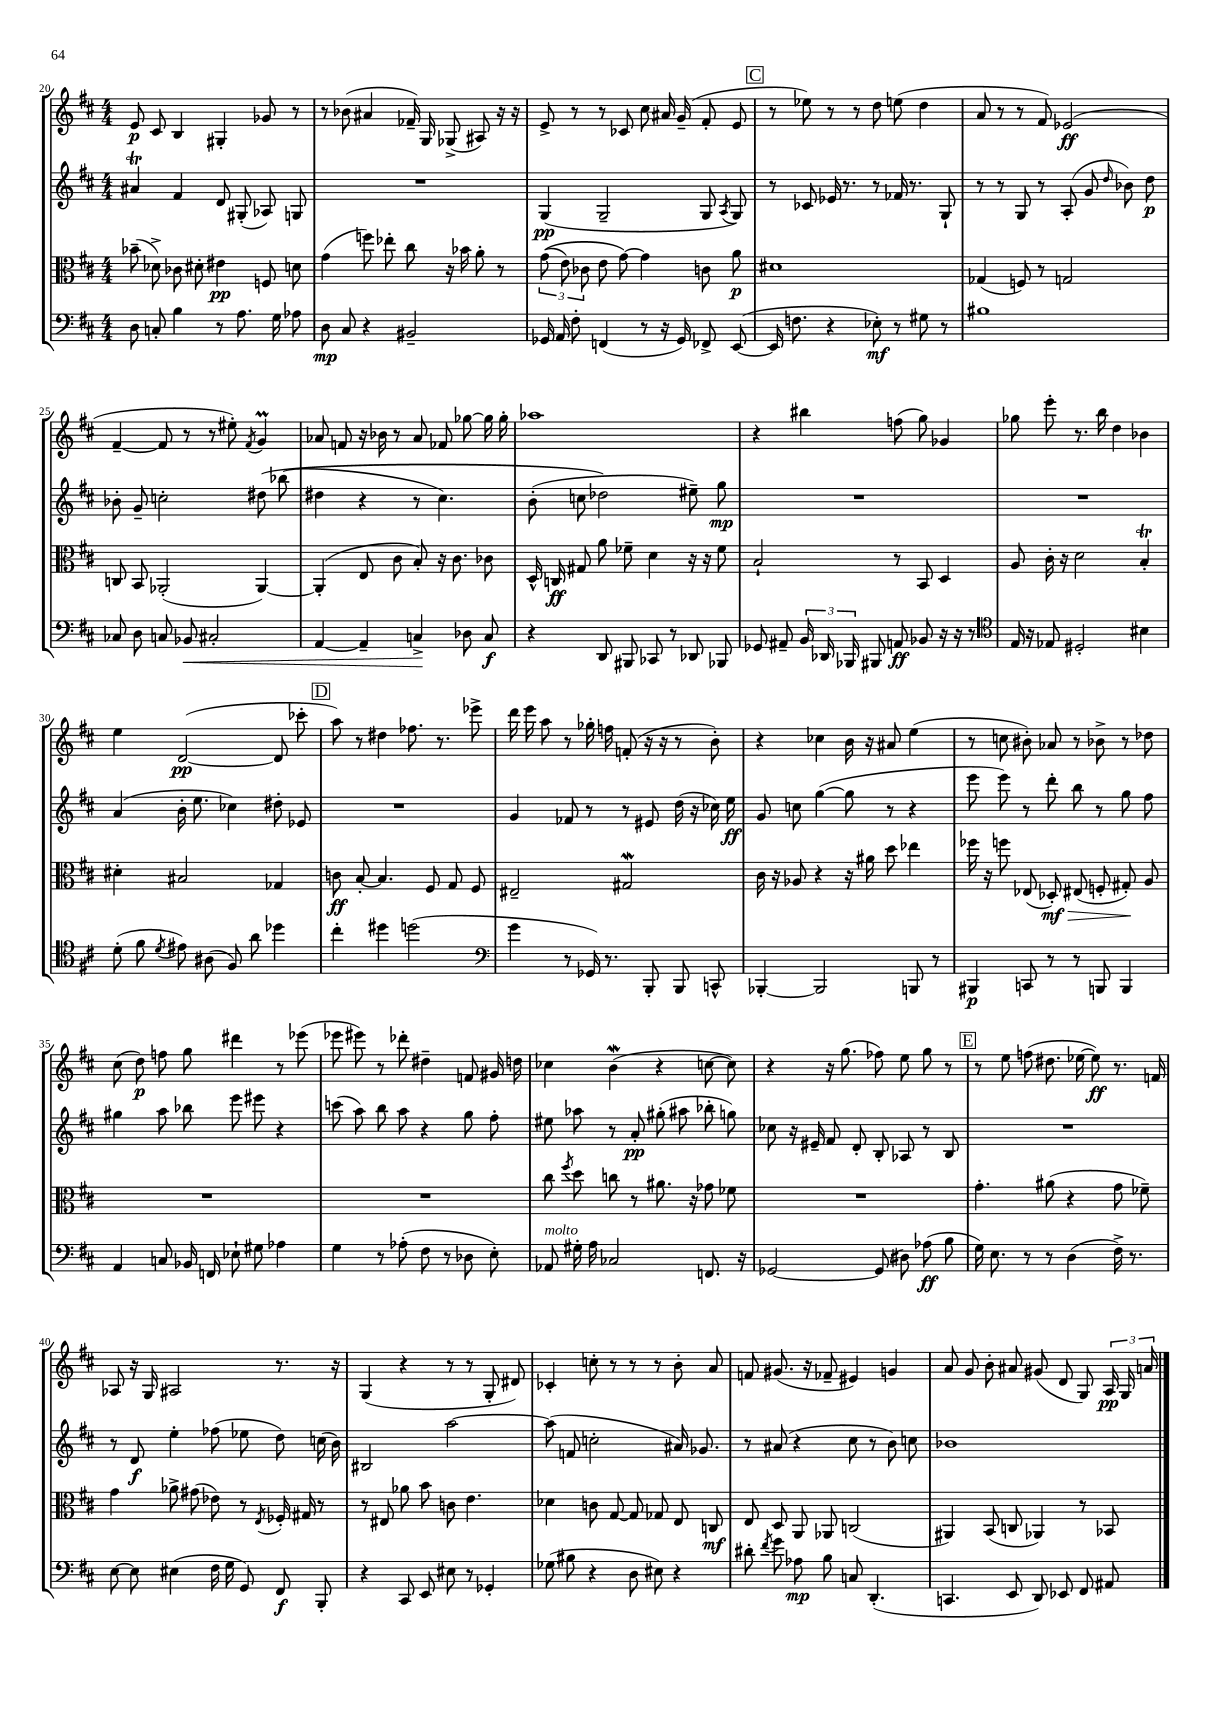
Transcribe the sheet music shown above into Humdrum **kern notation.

**kern	**kern	**kern	**kern
*staff4	*staff3	*staff2	*staff1
*clefF4	*clefC3	*clefG2	*clefG2
*k[f#c#]	*k[f#c#]	*k[f#c#]	*k[f#c#]
*M4/4	*M4/4	*M4/4	*M4/4
8D	(8b-~	4a#	8e
8C'	8d-^)	.	8c#
4B	8c-	4f#	4B
.	8d#'	.	.
8r	4e#	8d	4G#'
8.A	.	(8G#'	.
.	8F	8A-)	8g-
16G	.	.	.
8A-	8d	8G	8r
=	=	=	=
8D	(4g	1r	8r
8C#	.	.	(8b-
4r	8ff)	.	4a#
.	8ee-'	.	.
2BB#~	8cc#	.	16f-~)
.	.	.	16G
.	16r	.	(8G-^
.	16b-	.	.
.	8a'	.	8A#)
.	8r	.	16r
.	.	.	16r
=	=	=	=
16GG-	&((12g	(4G	8e^
16AA	.	.	.
.	12e)	.	.
8F#'	.	.	8r
.	12c-	.	.
(4FF	8e	2G~	8r
.	[8g&)	.	8c-
8r	4g]	.	8cc#
16r	.	.	16a#
16GG-)	.	.	(16g~
8FF-^	8c	8G	8f#'
.	.	8qA	.
([8EE	8a	8G)	8e
=	=	=	=
16EE]	1d#	8r	8r
8.F	.	.	.
.	.	8c-	8ee-)
4r	.	16e-	8r
.	.	8.r	.
.	.	.	8r
8E-')	.	8r	8dd
8r	.	16f-	(8ee
.	.	8.r	.
8G#	.	.	4dd
8r	.	8G`	.
=	=	=	=
1B#	(4G-	8r	8a
.	.	8r	8r
.	8F)	8G	8r
.	8r	8r	8f#)
.	2G	(8A'	(2e-
.	.	8g	.
.	.	16qqdd	.
.	.	8b-)	.
.	.	8dd	.
=	=	=	=
8C-	8C	8b-'	[4f#~
8D	8BB	8g~	.
8C	(2AA-'	2cc'	8f#]
8BB-	.	.	8r
2C#'	.	.	8r
.	.	.	8ee#')
.	.	.	8qf#
.	[4AA-)	&(8dd#	4g
.	.	(8bb-	.
=	=	=	=
[4AA	(4AA-']	4dd#	8a-
.	.	.	8f
4AA~]	8E	4r	16r
.	.	.	16b-
.	8c#	.	8r
4C^	8B')	8r	8a-
.	16r	4.cc#)	8f-
.	8.c#	.	.
8D-	.	.	[8gg-
8C	8c-	.	16gg-]
.	.	.	16gg-'
=	=	=	=
4r	16D^^	(8b'	1aa-
.	16C	.	.
.	8G#	8cc	.
8DD	8a	2dd-&)	.
8BBB#	8f-~	.	.
8CC-	4d	.	.
8r	.	.	.
8DD-	16r	8ee#~)	.
.	16r	.	.
8BBB-	8f-	8gg	.
=	=	=	=
8GG-	2B`	1r	4r
8AA#~	.	.	.
24BB	.	.	4bb#
24DD-	.	.	.
24BBB-	.	.	.
8BBB#	.	.	.
8AA	8r	.	(8ff
8BB-	8BB	.	8gg)
16r	4D	.	4g-
16r	.	.	.
8r	.	.	.
=	=	=	=
*clefC4	*	*	*
16E	8A	1r	8gg-
16r	.	.	.
8E-	16c#'	.	8eee'
.	16r	.	.
2D#'	2d	.	8.r
.	.	.	16bb
.	.	.	4dd
4B#	4B'	.	4b-
=	=	=	=
(8d'	4d#'	(4a	4ee
8f#	.	.	.
8qd	.	.	.
8e#)	2B#	16b'	([2d
.	.	8.ee	.
(8A#	.	.	.
8F#)	.	4cc-)	.
8a	.	.	.
4dd-	4G-	8dd#'	8d]
.	.	8e-	8ccc-'
=	=	=	=
4cc#'	8c	1r	8aa)
.	[8B'	.	8r
4dd#	4.B]	.	4dd#
(2dd	.	.	8.ff-
.	8F#	.	.
.	.	.	8.r
.	8G	.	.
.	8F#	.	8eee-^
=	=	=	=
*clefF4	*	*	*
4g	2E#~	4g	16ddd
.	.	.	16eee
.	.	.	8aa
8r	.	8f-	8r
16GG-)	.	8r	16gg-'
8.r	.	.	16ff
.	2G#	8r	(8f'
8BBB'	.	8e#	16r
.	.	.	16r
8BBB	.	(16dd	8r
.	.	16r	.
8CC^^	.	16cc-)	8b')
.	.	16ee	.
=	=	=	=
[4BBB-'	16c#	8g	4r
.	16r	.	.
.	8A-	8cc	.
2BBB-]	4r	([4gg	4cc-
.	16r	8gg]	16b
.	16a#	.	16r
.	8dd	8r	8a#
8BBB	4ee-	4r	(4ee
8r	.	.	.
=	=	=	=
4BBB#	16ff-	8eee	8r
.	16r	.	.
.	8ff	8eee)	8cc
8CC	(8E-	8r	8b#')
8r	8D-')	8ddd'	8a-
8r	(8E#	8bb	8r
8BBB	8F'	8r	8b-^
4BBB	8G#')	8gg	8r
.	8A	8ff#	8dd-
=	=	=	=
4AA	1r	4gg#	(8cc#
.	.	.	8dd)
8C	.	8aa	8ff
16BB-	.	8bb-	8gg
16FF	.	.	.
8E-`	.	8eee	4ddd#
8G#	.	8eee#	.
4A-	.	4r	8r
.	.	.	(8eee-
=	=	=	=
4G	1r	(8ccc	8eee-
.	.	8aa)	8eee#)
8r	.	8bb	8r
(8A-'	.	8aa	8ddd-'
8F#	.	4r	4dd#~
8r	.	.	.
8D-	.	8gg	8f
8E')	.	8ff#'	16g#
.	.	.	16dd
=	=	=	=
8AA-	8cc#	8ee#	4cc-
.	8qff#	.	.
16G#'	8dd	8aa-	.
16A	.	.	.
2C-	8cc	8r	(4b
.	8r	8a'	.
.	8.a#	(8gg#'	4r
.	.	8aa#	.
.	16r	.	.
8.FF	8g-	8bb-'	[8cc
.	8f-	8gg)	8cc])
16r	.	.	.
=	=	=	=
[2GG-	1r	8cc-	4r
.	.	16r	.
.	.	16e#~	.
.	.	8f#	16r
.	.	.	(8.gg
.	.	8d'	.
(8GG-]	.	8B'	8ff-)
8D#)	.	8A-	8ee
(8A-	.	8r	8gg
8B	.	8B	8r
=	=	=	=
16G)	4.g'	1r	8r
8.E	.	.	.
.	.	.	8ee
8r	.	.	(8ff
8r	(8a#	.	8.dd#
(4D	4r	.	.
.	.	.	[16ee-
.	.	.	8ee-])
16F#^)	8g	.	8.r
8.r	.	.	.
.	8f-~)	.	.
.	.	.	16f
=	=	=	=
[8E	4g	8r	8A-
8E]	.	8d	16r
.	.	.	16G
(4E#	8a-^	4ee'	2A#
.	(8g#	.	.
16F#	8e-)	(8ff-	.
16G	.	.	.
8GG)	8r	8ee-	.
.	8qE	.	.
8FF#	16F-'	8dd)	8.r
.	16G#	.	.
8BBB'	8r	(16cc	.
.	.	16b)	16r
=	=	=	=
4r	8r	2B#	(4G
.	8E#	.	.
8CC#	8a-	.	4r
8EE	8b	.	.
8E#	8c	[2aa	8r
8r	4.e	.	8r
4GG-'	.	.	8G'
.	.	.	8d#)
=	=	=	=
(8G-	4d-	(8aa]	4c-'
8B#	.	8f	.
4r	8c	2cc'	8cc'
.	[8G	.	8r
8D	8G]	.	8r
8E#)	8G-	.	8r
4r	8E	16a#)	8b'
.	.	8.g-	.
.	8C	.	8a
=	=	=	=
8d#'	8E	8r	8f
8qf#	.	.	.
8g	8D	(8a#	(8.g#
8A-	8AA	4r	.
.	.	.	16r
8B	8AA-	.	8f-~
8C	(2C	8cc#	4e#)
(4.DD'	.	8r	.
.	.	8b)	4g
.	.	8cc	.
=	=	=	=
4.CC	4AA#)	1b-	8a
.	.	.	8g
.	(8BB	.	8b'
8EE	8C	.	8a#
8DD)	4AA-)	.	(8g#
8EE-	.	.	8d
8FF#	8r	.	8G)
8AA#	8BB-	.	24A
.	.	.	24G
.	.	.	24a
==	==	==	==
*-	*-	*-	*-
